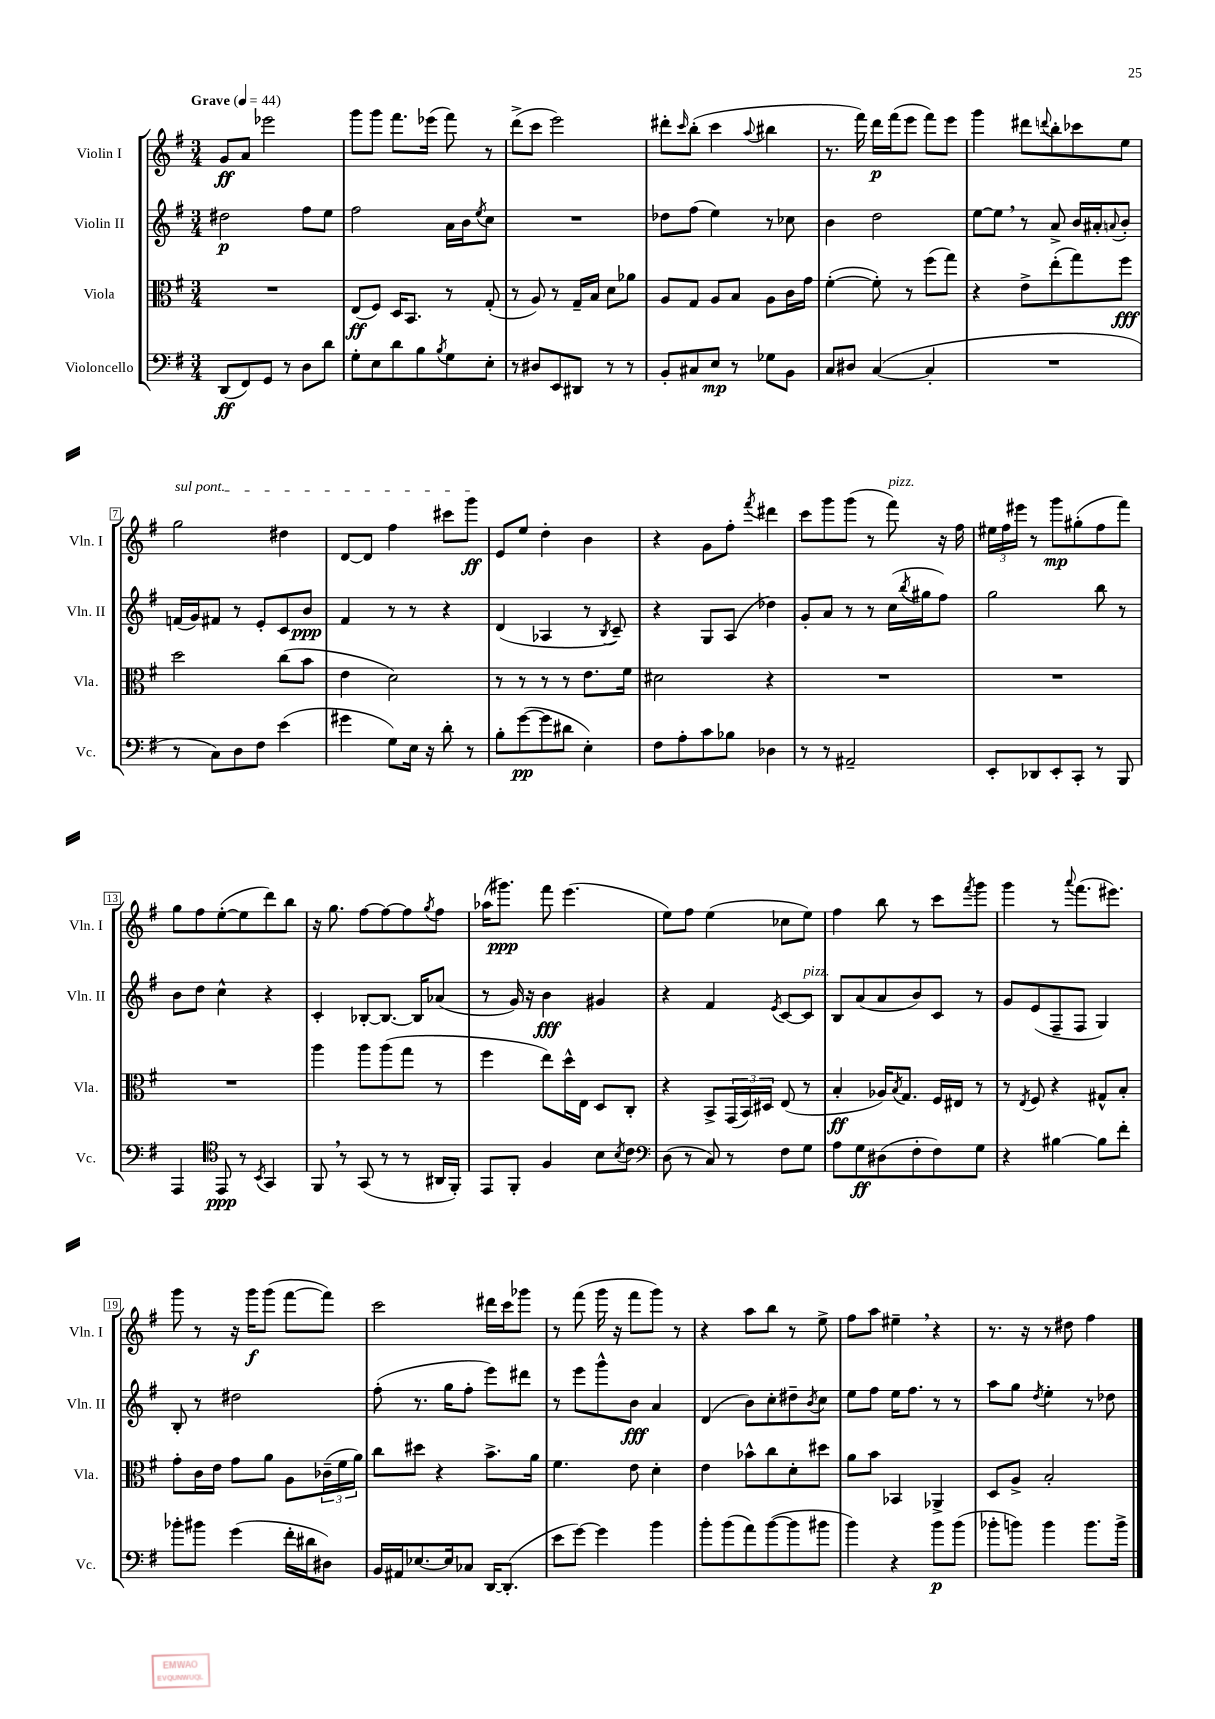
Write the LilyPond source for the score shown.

<<
\new StaffGroup <<
\new Staff = "s0" \with { instrumentName = "Violin I" shortInstrumentName = "Vln. I" } {
    \clef treble \key g \major \numericTimeSignature \time 3/4 \tempo "Grave" 4 = 44
    g'8\ff a'8 ees'''2 |
    g'''8 g'''8 fis'''8. ees'''16( fis'''8) r8 |
    d'''8->( c'''8 e'''2) |
    dis'''8-. \grace { c'''16 } b''8-.( c'''4 \appoggiatura { a''8 } bis''4 |
    r8. fis'''16) d'''16\p fis'''16( e'''8 fis'''8) e'''8 |
    g'''4 dis'''8 \appoggiatura { d'''8 } b''8-. ces'''8 e''8 |
    \once \override TextSpanner.bound-details.left.text = \markup { \italic "sul pont." } g''2\startTextSpan dis''4 |
    d'8~ d'8 fis''4 cis'''8 g'''8\ff\stopTextSpan |
    e'8 e''8 d''4-. b'4 |
    r4 g'8 fis''8-. \acciaccatura { fis'''8 } dis'''4 |
    c'''8 g'''8 g'''8( r8 fis'''8^\markup { \italic "pizz." }) r16 fis''16 |
    \tuplet 3/2 { eis''16 fis''16 eis'''16 } r8 g'''8\mp gis''8-.( fis''8 fis'''8) |
    g''8 fis''8 e''8~-.( e''8 d'''8) b''8 |
    r16 g''8. fis''8~ fis''8~ fis''8 \acciaccatura { g''8 } fis''8 |
    aes''16( gis'''8.\ppp) fis'''8 e'''4.( |
    e''8) fis''8 e''4( ces''8 e''8) |
    fis''4 b''8 r8 c'''8 \acciaccatura { fis'''8 } g'''8 |
    g'''4 r8 \appoggiatura { a'''8 } fis'''8.( eis'''8.) |
    g'''8 r8 r16 g'''16\f g'''8( fis'''8~ fis'''8) |
    c'''2 dis'''16 c'''16 ges'''8 |
    r8 fis'''8( g'''16 r16 fis'''8 g'''8) r8 |
    r4 a''8 b''8 r8 e''8-> |
    fis''8 a''8 eis''4-- \breathe r4 |
    r8. r16 r8 dis''8 fis''4 \bar "|." |
}
\new Staff = "s1" \with { instrumentName = "Violin II" shortInstrumentName = "Vln. II" } {
    \clef treble \key g \major \numericTimeSignature \time 3/4
    dis''2\p fis''8 e''8 |
    fis''2 a'16 b'16 \acciaccatura { e''8 } c''8 |
    R2. |
    des''8 fis''8( e''4) r8 ces''8 |
    b'4 d''2 |
    e''8~ e''8 \breathe r8 a'8-> b'16 ais'16-. \appoggiatura { a'8 } b'8-. |
    f'16( g'16) fis'8 r8 e'8-. c'8 b'8\ppp |
    fis'4 r8 r8 r4 |
    d'4( aes4 r8 \acciaccatura { b8 } c'8--) |
    r4 g8 a8( des''4) |
    g'8-. a'8 r8 r8 c''16( \acciaccatura { b''8 } gis''16 fis''8) |
    g''2 b''8 r8 |
    b'8 d''8 c''4-^ r4 |
    c'4-. bes8~-. bes8.~ bes16 aes'8( |
    r8 g'16) r16 b'4\fff gis'4 |
    r4 fis'4 \acciaccatura { e'8 } c'8~ c'8^\markup { \italic "pizz." } |
    b8 a'8( a'8 b'8) c'8 r8 |
    g'8 e'8( fis8-- fis8 g4) |
    b8-. r8 dis''2 |
    fis''8-.( r8. g''16 fis''8-. e'''8) dis'''8 |
    r8 e'''8 g'''8-^ b'8\fff a'4 |
    d'4( b'8) c''8-. dis''8-- \acciaccatura { b'8 } c''8 |
    e''8 fis''8 e''16 fis''8. r8 r8 |
    a''8 g''8 \acciaccatura { d''8 } e''4-. r8 des''8 \bar "|." |
}
\new Staff = "s2" \with { instrumentName = "Viola" shortInstrumentName = "Vla." } {
    \clef alto \key g \major \numericTimeSignature \time 3/4
    R2. |
    e8\ff( fis8) d16 b,8. r8 g8-.( |
    r8 a8) r8 g16-- b16 d'8 aes'8 |
    a8 g8 a8 b8 a8 c'16 g'16 |
    fis'4~-.( fis'8-.) r8 fis''8( g''8) |
    r4 e'8-> e''8-.( g''8) fis''8\fff |
    d''2 c''8( b'8 |
    e'4 d'2) |
    r8 r8 r8 r8 e'8. fis'16 |
    dis'2 r4 |
    R2. |
    R2. |
    R2. |
    a''4 a''8 a''8( g''8 r8 |
    fis''4 e''8) d''16-^ e16 d8 c8-. |
    r4 b,8-> \tuplet 3/2 { g,16( b,16) dis16 } e8( r8 |
    b4-.\ff aes16) \acciaccatura { b8 } g8. fis16 eis16 r8 |
    r8 \acciaccatura { e8 } fis8 r4 gis8-^ b8-. |
    g'8-. c'16 e'16 g'8 a'8 a8 \tuplet 3/2 { ces'16--( fis'16 a'16) } |
    c''8 dis''8 r4 b'8.-> a'16 |
    fis'4. e'8 d'4-. |
    e'4 bes'8-^ c''8 d'8-. dis''8 |
    a'8 b'8 bes,4 aes,4-> |
    d8 a8-> b2-. \bar "|." |
}
\new Staff = "s3" \with { instrumentName = "Violoncello" shortInstrumentName = "Vc." } {
    \clef bass \key g \major \numericTimeSignature \time 3/4
    d,8\ff( fis,8) g,8 r8 d8 d'8 |
    g8-. e8 d'8 b8 \acciaccatura { b8 } g8 e8-. |
    r8 dis8 e,8 dis,8 r8 r8 |
    b,8-. cis8 e8\mp r8 ges8 b,8 |
    c8 dis8 c4~( c4-. |
    R2. |
    r8 c8) d8 fis8 e'4( |
    gis'4 g8) e16 r16 d'8-. r8 |
    b8-. g'8~\pp( g'8 dis'8 e4-.) |
    fis8 a8-. c'8 bes8 des4 |
    r8 r8 ais,2-- |
    e,8-. des,8 e,8-. c,8-. r8 b,,8 |
    a,,4 \clef tenor e,8\ppp r8 \acciaccatura { b,8 } g,4 |
    fis,8 \breathe r8 g,8( r8 r8 ais,16 fis,16-.) |
    e,8 fis,8-. fis4 b8 \acciaccatura { b8 } c'8 |
    \clef bass d8( r8 c8) r8 fis8 g8 |
    a8 g8\ff dis8( fis8-. fis8) g8 |
    r4 bis4~ bis8 fis'8-. |
    bes'8-. bis'8 g'4( fis'16-. dis'16 dis8) |
    b,16 ais,16 ees8.~ ees16 ces8 d,16~ d,8.-.( |
    e'8 g'8~) g'4 b'4 |
    b'8-. b'8( a'8) b'8~( b'8 bis'8 |
    b'4) r4 b'8\p b'8( |
    bes'8-. b'8) b'4 b'8. b'16-> \bar "|." |
}
>>
>>
\layout { \context { \Score \override BarNumber.stencil = #(make-stencil-boxer 0.1 0.3 ly:text-interface::print) } }
